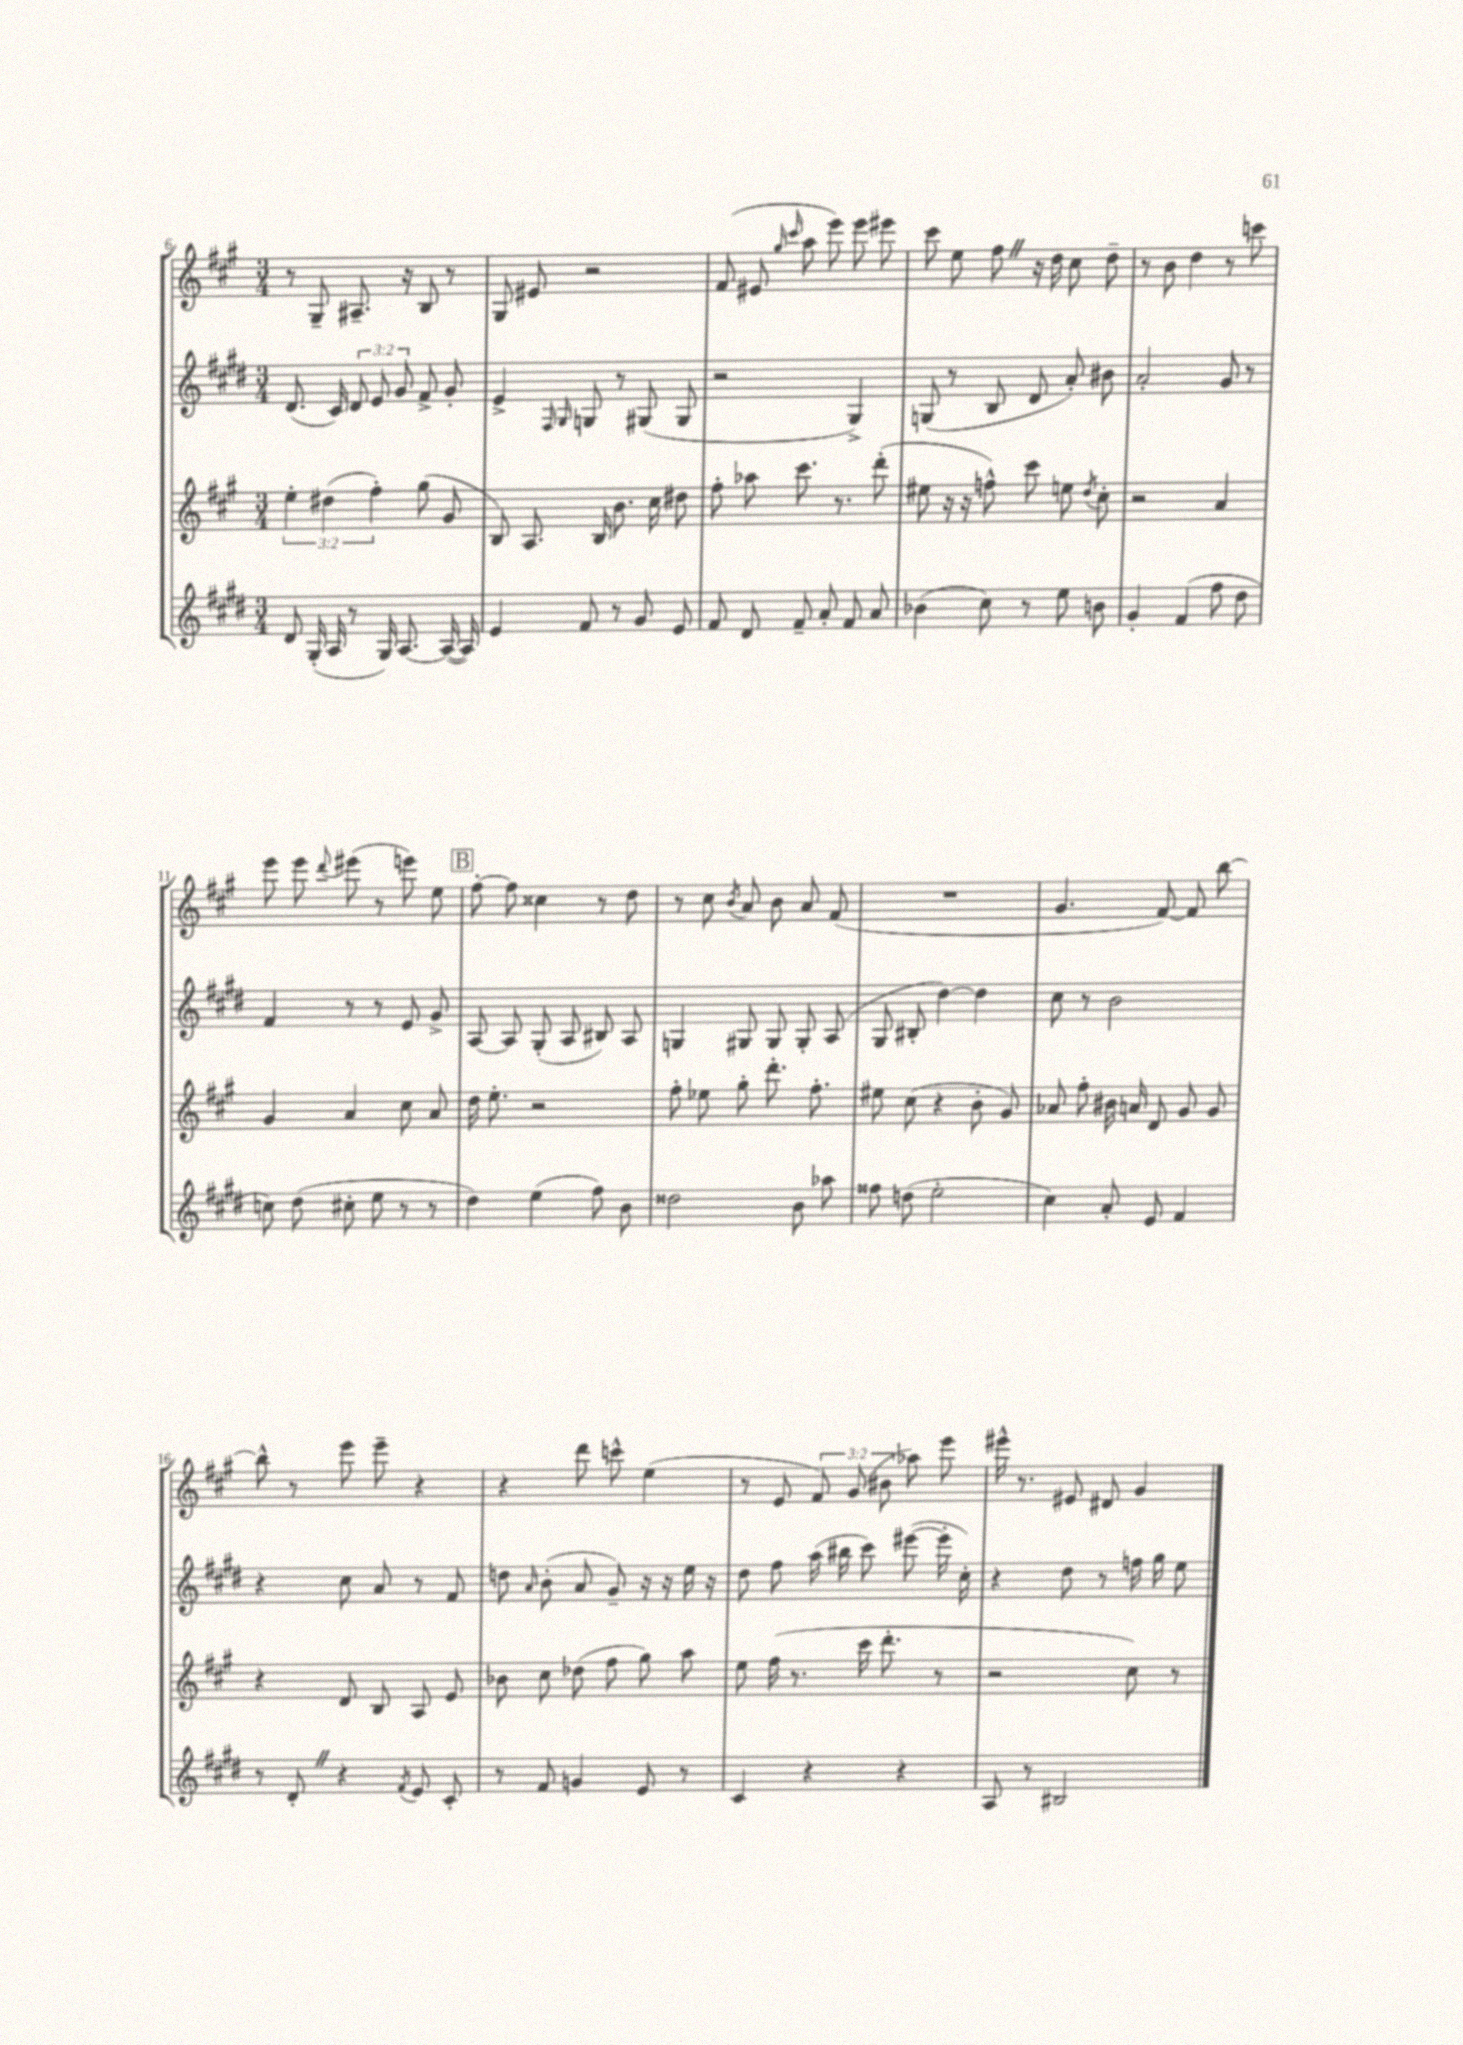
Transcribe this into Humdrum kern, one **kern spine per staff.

**kern	**kern	**kern	**kern
*part4	*part3	*part2	*part1
*staff4	*staff3	*staff2	*staff1
*clefG2	*clefG2	*clefG2	*clefG2
*k[f#c#g#d#]	*k[f#c#g#]	*k[f#c#g#d#]	*k[f#c#g#]
*M3/4	*M3/4	*M3/4	*M3/4
=6	=6	=6	=6
8d#/	6ee'\	(8.d#/	8r
(16G#'/	.	.	8G#~/
.	(6dd#X\	.	.
16A/	.	16c#/)	.
8r	.	12d#/	8.A#X~/
.	6ff#'\)	12e/	.
16G#/)	.	.	.
.	.	12g#/	.
[8.A/	.	.	16r
.	(8gg#\	8f#^/	8B/
(16A/_	8g#/	8g#'/	8r
16A/])	.	.	.
=7	=7	=7	=7
4e/	8B/)	4e^/	8G#/
.	8.A/	.	8e#X/
.	.	16qqF#/	.
.	.	16qqG#/	.
8f#/	.	8Gn/	2r
.	16B/	.	.
8r	8.b\	8r	.
8g#/	.	(8G#X/	.
.	16cc#\	.	.
8e/	8dd#X\	8G#/	.
=8	=8	=8	=8
8f#/	8ff#'\	2r	(8f#/
8d#/	8aa-X\	.	8e#X/
.	.	.	16qqgg#/
.	.	.	16qqccc#/
8f#~/	8.ccc#\	.	8aa\
8a'/	.	.	8eee\)
.	8.r	.	.
8f#/	.	4G#^/)	8eee\
8a/	(8ddd'\	.	8eee#X\
=9	=9	=9	=9
(4b-X\	8ee#X\	(8Gn/	8ccc#\
.	16r	8r	8ee\
.	16r	.	.
8cc#\)	8ffn^^\)	8B/	8ff#Z\
8r	8ccc#\	8d#/	16r
.	.	.	16dd\
8ee\	8een\	8a'/)	8cc#\
.	8qdd/	.	.
8bn\	8cc#'\	8b#X\	8dd~\
=10	=10	=10	=10
4g#'/	2r	2a'/	8r
.	.	.	8b\
(4f#/	.	.	4dd\
8ff#\	4a/	8g#/	8r
8dd#\	.	8r	8cccn\
!!LO:LB:g=z
=11	=11	=11	=11
8ccn\)	4g#/	4f#/	8eee\
(8dd#\	.	.	8eee\
.	.	.	8qqddd/
8cc#X'\	4a/	8r	(8eee#X\
8ee\	.	8r	8r
8r	8cc#\	8e/	8eeen\)
8r	8a/	8g#^/	8ee\
!!LO:REH:place=s1:t=B
=12	=12	=12	=12
4dd#\)	16dd\	[8A/	[8ff#'\
.	8.ee'\	.	.
.	.	8A/]	8ff#\]
(4ee\	2r	(8G#'/	4cc##X\
.	.	8A/	.
8ff#\)	.	8B#X/)	8r
8b\	.	8A/	8dd\
=13	=13	=13	=13
2dd##X\	8ff#'\	4Gn/	8r
.	8ee-X\	.	8cc#\
.	.	.	8qb/
.	8gg#'\	8G#X/	8a/
.	8.ddd'\	8G#/	8b\
8b\	.	8G#'/	8a/
.	8.ff#'\	.	.
8aa-X\	.	(8A/	(8f#/
=14	=14	=14	=14
8ff##X\	8ee#X\	8G#/	2.r
(8ddn\	(8cc#\	8B#X'/	.
2ee'\	4r	[4dd#\)	.
.	8b'\	4dd#\]	.
.	8g#/)	.	.
=15	=15	=15	=15
4cc#\)	8a-X/	8cc#\	4.g#/
.	8ff#'\	8r	.
8a'/	16b#X\	2b\	.
.	16an/	.	.
8e/	8d/	.	[8f#/)
4f#/	8g#/	.	8f#/]
.	8g#/	.	[8bb\
!!LO:LB:g=z
=16	=16	=16	=16
8r	4r	4r	8bb^^\]
8d#'Z/	.	.	8r
4r	8d/	8cc#\	8eee\
.	8B/	8a/	8eee~\
8qf#/	.	.	.
8e/	8A/	8r	4r
8c#'/	8e/	8f#/	.
=17	=17	=17	=17
8r	8b-X\	8ddn\	4r
.	.	16qqa/	.
8f#/	8cc#\	(8b'\	.
4gn/	(8dd-X\	8a/	8ddd\
.	8ff#\	8g#~/)	8cccn^^\
8e/	8gg#\)	16r	(4ee\
.	.	16r	.
8r	8aa\	16ee\	.
.	.	16r	.
=18	=18	=18	=18
4c#/	8ee\	8dd#\	8r
.	(16ff#\	8ff#\	8e/
.	8.r	.	.
4r	.	(16aa\	12f#/)
.	.	16bb#X\	.
.	.	.	(12g#/
.	16ccc#\	8ccc#\)	.
.	.	.	12b#X\
.	8.ddd'\	.	.
4r	.	([8eee#X\	8aa-X\)
.	8r	16eee#'\]	8eee\
.	.	16cc#'\)	.
=19	=19	=19	=19
8A/	2r	4r	16eee#X^^\
.	.	.	8.r
8r	.	.	.
2B#X/	.	8dd#\	8e#X/
.	.	8r	8d#X/
.	8cc#\)	16ffn\	4g#/
.	.	16gg#\	.
.	8r	8ee\	.
==	==	==	==
*-	*-	*-	*-
